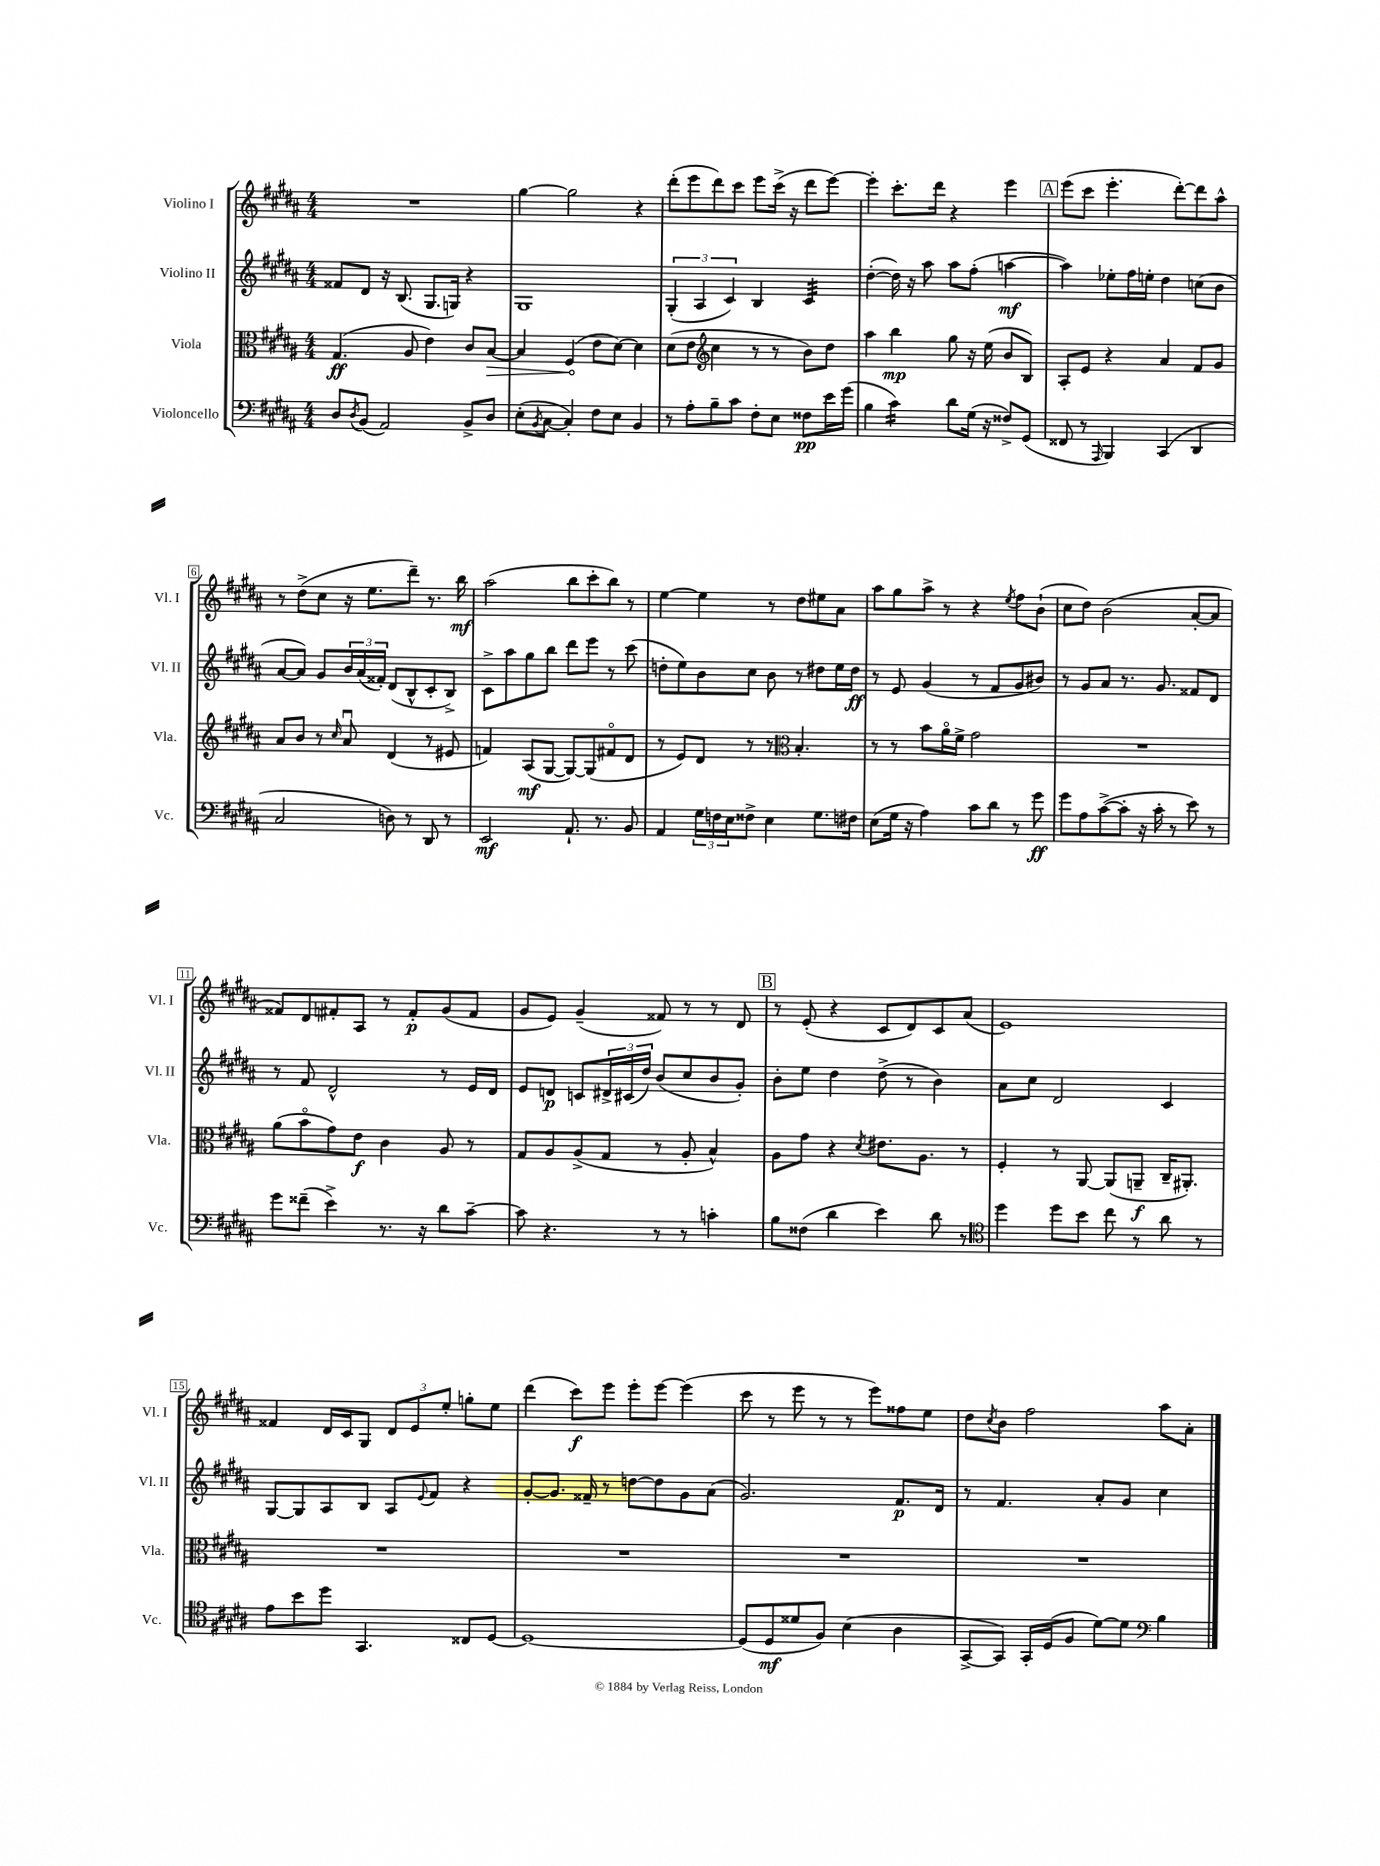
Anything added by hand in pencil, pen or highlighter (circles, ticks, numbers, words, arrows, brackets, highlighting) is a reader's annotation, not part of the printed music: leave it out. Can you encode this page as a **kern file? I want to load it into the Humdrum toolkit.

**kern	**kern	**kern	**kern
*staff4	*staff3	*staff2	*staff1
*clefF4	*clefC3	*clefG2	*clefG2
*k[f#c#g#d#a#]	*k[f#c#g#d#a#]	*k[f#c#g#d#a#]	*k[f#c#g#d#a#]
*M4/4	*M4/4	*M4/4	*M4/4
8D#/L	(4.G#/	8f##/L	1r
8qD#/	.	.	.
(8BB/J	.	8d#/J	.
2AA#/)	.	16r	.
.	.	(8.B/	.
.	8A#/	.	.
.	4e\)	8.G#/L	.
.	.	16G/Jk)	.
8BB^/L	8c#/L	4r	.
8D#/J	[8B/J	.	.
=	=	=	=
(8E'\L	4B/]	1G#	[4gg#\
8qBB/	.	.	.
[8C#\J	.	.	.
4C#'/])	(4F#/	.	2gg#\]
8F#\L	8e\L	.	.
8E\J	[8d#\J)	.	.
4BB/	4d#\]	.	4r
=	=	=	=
8r	(8d#\L	(6G#'/	(8ddd#'\L
8A#'\L	8e\J	.	8eee\
.	.	6A#/	.
*	*clefG2	*	*
8B~\	4cc#\	.	8ddd#\)
.	.	6c#/)	.
8c#\J	.	.	8ccc#\J
8F#'\L	8r	4B/	8eee\L
8E\J	8r	.	(16ccc#^\Jk
.	.	.	16r
8F##\L	8b\L)	4c#/	8ddd#\L
16e\L	8dd#\J	.	[8eee\J)
(16g#\JJ	.	.	.
=	=	=	=
4B\	4aa#\	([4dd#'\	4eee'\]
4c#\)	4bb\	16dd#\])	8.ccc#'\L
.	.	16r	.
.	.	8aa#\	.
.	.	.	16ddd#\Jk
8d#\L	8gg#\	8aa#\L	4r
(16G#\Jk	16r	(8ff#'\J	.
16r	(16ee\	.	.
8F##^/L)	8b/L	[4aa\	4eee\
(8GG#/J	8B/J)	.	.
=	=	=	=
8FF##/	8A#'/L	4aa\])	(8eee\L
8r	8e/J	.	8ccc#\J
16qqAAA#/	.	.	.
4BBB/)	4r	8ee-'\L	4.eee'\
.	.	16ff#\L	.
.	.	16ee'\JJ	.
(4CC#/	4a#/	4dd#\	.
.	.	.	[8ddd#'\L)
4DD#/	8f#/L	(8cc\L	8ddd#\]
.	8g#/J	8b\J	8aa#^^\J
=	=	=	=
2C#/	8a#/L	[8a#/L	8r
.	8b/J	8a#/]J)	(8dd#^\L
.	8r	8g#/L	8cc#\J
.	16qqcc#/	.	.
.	8a#u/	24b/L	16r
.	.	(24a#/	.
.	.	.	8.ee\L
.	.	24f##'/JJ)	.
8D\)	(4d#/	(8d#/L	.
8r	.	8B^^/	8ddd#~\J)
8DD#/	8r	8c#'/	8.r
8r	8e#/	8B^/J)	.
.	.	.	16bb\
=	=	=	=
2EE/	4f/)	8c#^\L	(2aa#\
.	.	8aa#\	.
.	(8A#/L	8gg#\	.
.	[8G#/J	8bb\J	.
8.AA#`/	8G#/_L)	8ddd#\L	8bb\L
.	(8G#/]	8eee\J	8ccc#'\
8.r	.	.	.
.	8f#o/	8r	8bb\J)
8BB/	8d#/J	(8ccc#\	8r
=	=	=	=
4AA#/	8r	8dd'\L	[4ee\
.	8e/L)	8ee\)	.
24G#\LL	8d#/J	8b\	4ee\]
24F\	.	.	.
24E\J	.	.	.
8F##^\J	8r	8cc#\J	.
4E\	8r	8b\	8r
*	*clefC3	*	*
.	4.B'/	8r	8dd#\L
8.G#\L	.	8dd#\L	8ee#\
.	.	16ee\L	8a#\J
16F#\Jk	.	16dd#\JJ	.
=	=	=	=
(8E\L	8r	8r	8aa#\L
16G#\Jk	8r	8e/	8gg#\
16r	.	.	.
4A#\)	8b\L	(4g#/	8aa#^\J
.	16a#o\L	.	8r
.	16f#^\JJ	.	.
8c#\L	2g#\	8r	4r
8d#\J	.	8f#/L	.
.	.	.	8qee/
8r	.	8g#/	8ff#\L
8g#\	.	8b#/J)	(8b`\J
=	=	=	=
8g#\L	1r	8r	8cc#\L
8A#\	.	8g#/L	8dd#\J)
([8c#^\	.	8a#/J	(2b\
8c#'\]J	.	8.r	.
16r	.	.	.
16c#'\	.	8.g#/	.
8r	.	.	.
8e\)	.	8f##/L	[8a#'/L
8r	.	8d#/J	8a#/]J
=	=	=	=
8g#\L	(8a#\L	8r	8f##/L)
(8f##~\J	8bo\	8f#/	8d#/
4e^\)	8g#\)	2d#^^/	8f#'/
.	8e\J	.	8A#/J
8.r	4c#\	.	8r
.	.	.	8f#'/L
16r	.	.	.
8d#\L	8A#/	8r	(8g#/
[8c#~\J	8r	16e/LL	8f#/J
.	.	16d#/JJ	.
=	=	=	=
8c#\]	8G#/L	8e/L	8g#/L
4.r	8A#/	8d/J	8e/J)
.	(8A#^/	8c/L	(4g#~/
.	8G#/J	24d#^/L	.
.	.	(24c#/	.
.	.	24dd#/JJ)	.
8r	8r	(8b/L	8f##/)
8r	8A#'/	8cc#/	8r
4c'\	4B^^/)	8b/	8r
.	.	8g#'/J)	8d#/
=	=	=	=
8B\L	8A#\L	8b'\L	8r
(8F##\J	8g#\J	8ee\J	(8e'/
4d#\	4r	4dd#\	4r
.	8qd#/	.	.
4e\)	8.e#\L	(8dd#^\	8c#/L
.	.	8r	8d#/)
.	8.A#\J	.	.
8d#\	.	4b\)	8c#/
8r	8r	.	(8a#/J
=	=	=	=
*clefC4	*	*	*
4dd#\	4F#'/	8a#\L	1e)
.	.	8cc#\J	.
8dd#\L	8r	2d#/	.
8b\J	[8AA#/	.	.
8cc#\	(8AA#/]L	.	.
8r	8AA~/J	.	.
8a#\	16C#~/LK	4c#/	.
.	8.AA#'/J)	.	.
8r	.	.	.
=	=	=	=
8e\L	1r	[8G#/L	4f##/
8b\	.	8G#/]	.
8dd#\J	.	8A#/	16d#/LL
.	.	.	16c#/J
4.GG#/	.	8B/J	8G#/J
.	.	8A#/L	12d#/L
.	.	.	12e/
.	.	8qqe/	.
.	.	8f#/J	.
.	.	.	12ee'/J
8C##/L	.	4r	8gg'\L
[8D#/J	.	.	8ee\J
=	=	=	=
1D#_	1r	[8g#'/L	(4ddd#\
.	.	8.g#/]J	.
.	.	.	8ccc#\L)
.	.	16f##~/	.
.	.	8r	8eee\J
.	.	[8dd\L	8eee'\L
.	.	8dd\]	[8eee\J
.	.	8g#\	(4eee\]
.	.	(8a#\J	.
=	=	=	=
(8D#/]L	1r	2.g#/)	8ccc#\
8D#/	.	.	8r
8d##/	.	.	8eee\
8F#/J)	.	.	8r
(4B\	.	.	8r
.	.	.	8eee\L)
4A#\	.	8.f#/L	8ff##\
.	.	.	8ee\J
.	.	16d#/Jk	.
=	=	=	=
[8GG#^/L	1r	8r	8dd#\L
.	.	.	8qcc#/
8GG#/]J)	.	4.f#/	8b\J
16GG#'/LL	.	.	2ff#\
(16D#/J	.	.	.
8F#/J	.	.	.
[8d#\L)	.	8a#'/L	.
8d#\]J	.	8g#/J	.
*clefF4	*	*	*
4B\	.	4cc#\	8aa#\L
.	.	.	8a#'\J
==	==	==	==
*-	*-	*-	*-
